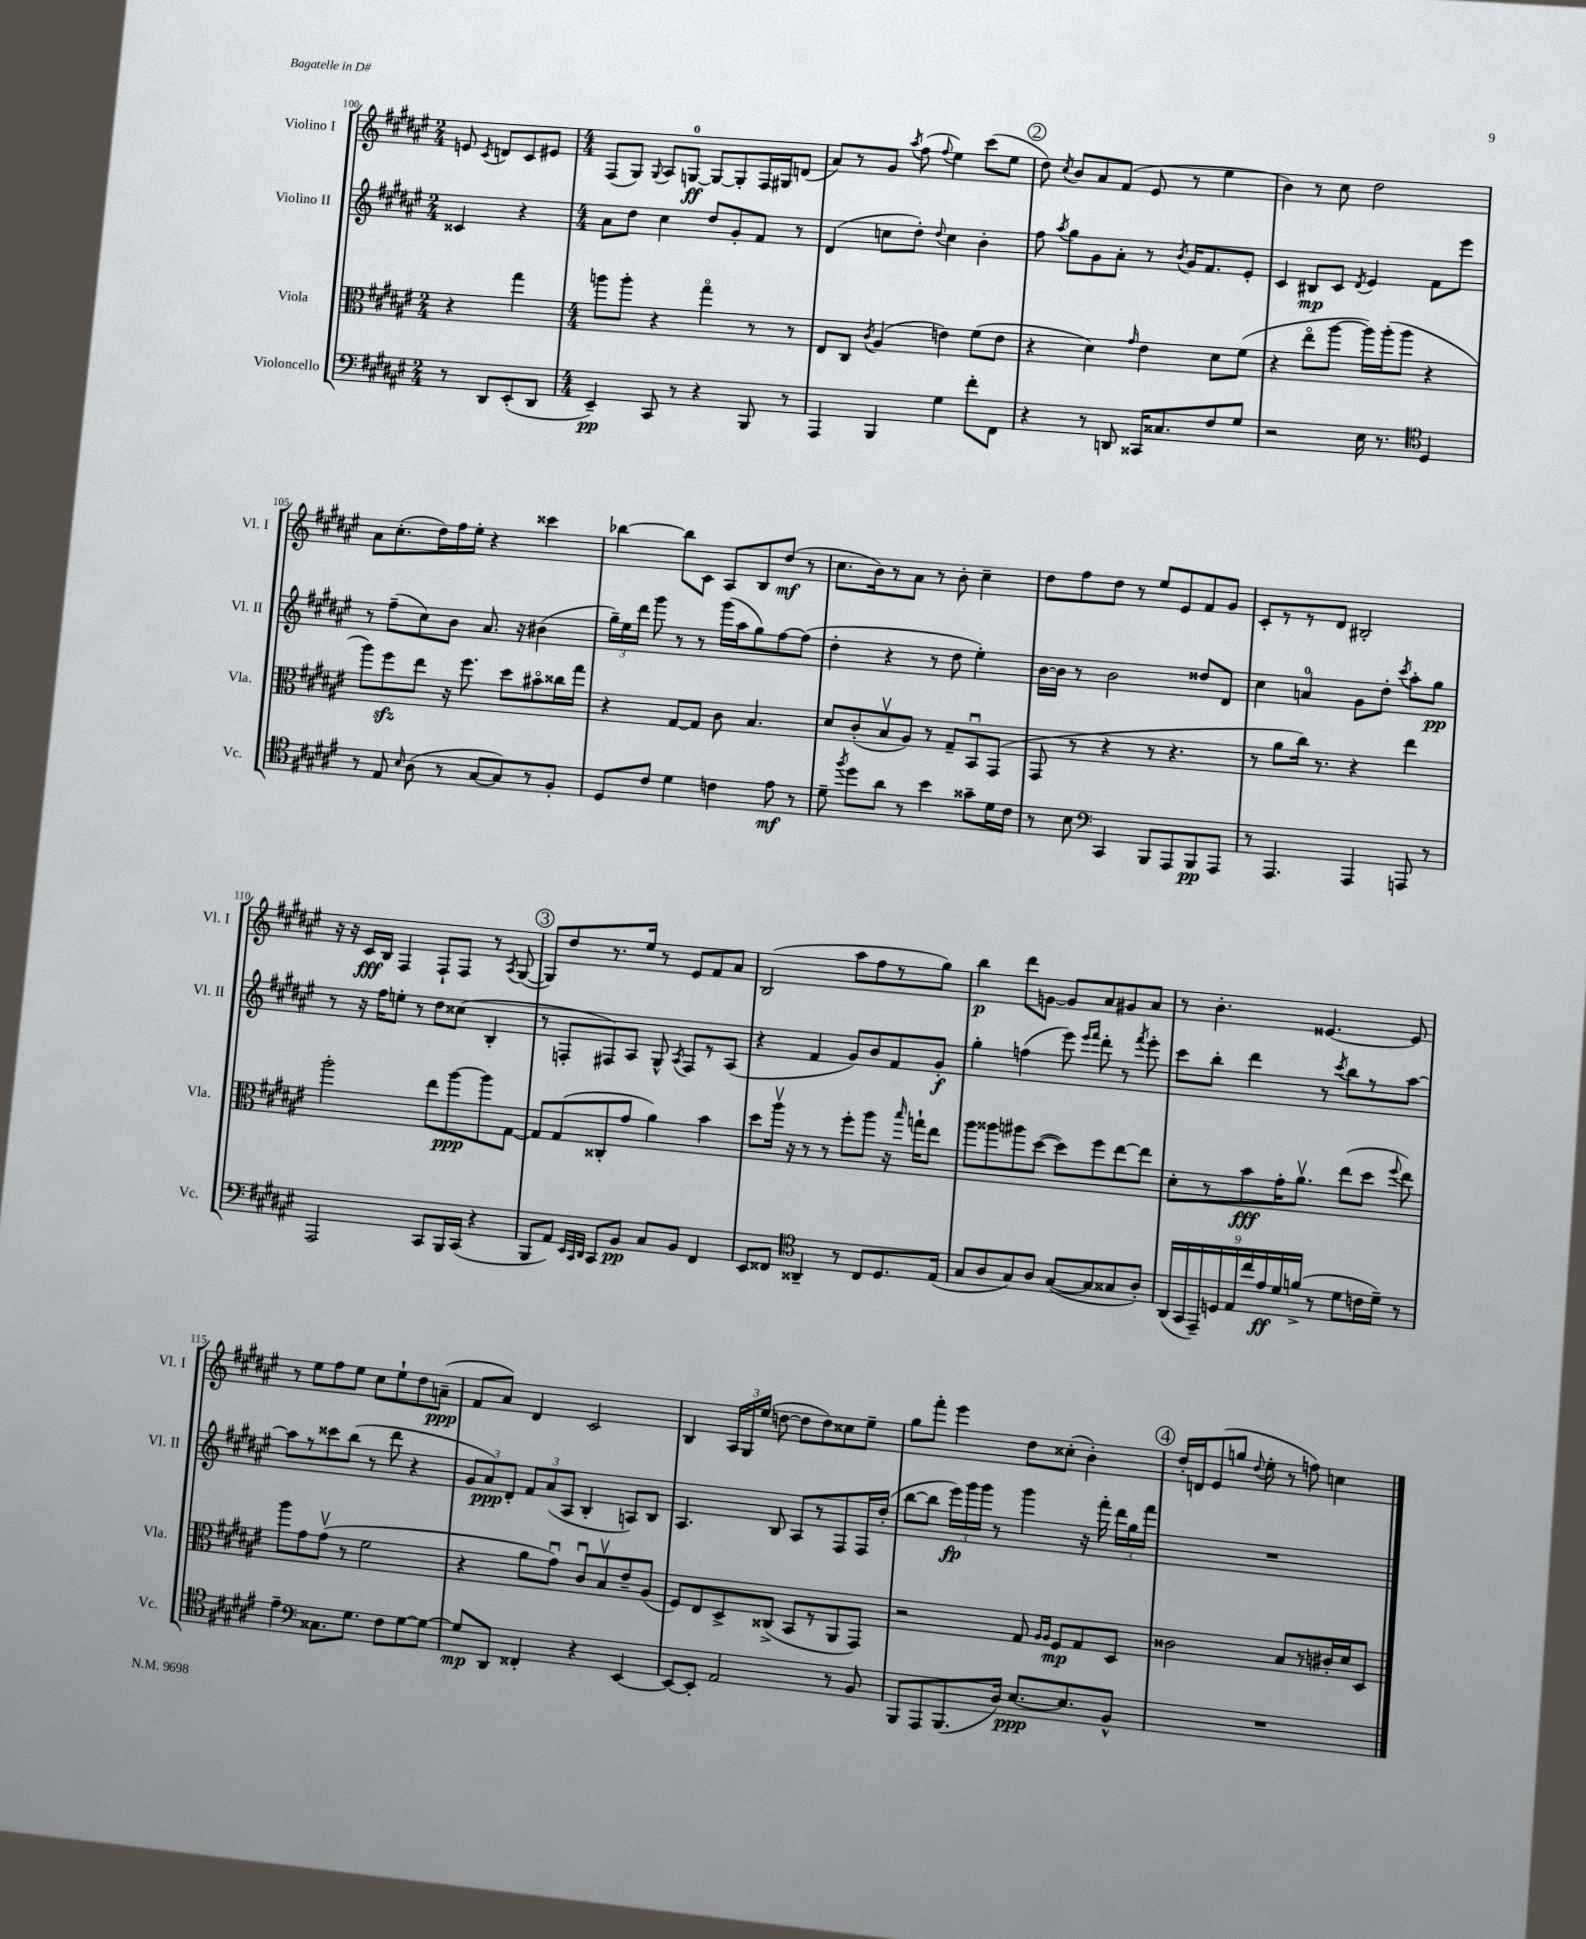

**kern	**kern	**kern	**kern
*staff4	*staff3	*staff2	*staff1
*clefF4	*clefC3	*clefG2	*clefG2
*k[f#c#g#d#a#e#]	*k[f#c#g#d#a#e#]	*k[f#c#g#d#a#e#]	*k[f#c#g#d#a#e#]
*M2/4	*M2/4	*M2/4	*M2/4
8r	4r	4c##/	8e/
.	.	.	8qc#/
8DD#/L	.	.	8d/L
(8EE#'/	4gg#\	4r	8c#/
8DD#/J	.	.	8e#/J
=	=	=	=
*M4/4	*M4/4	*M4/4	*M4/4
4EE#~/)	8aa\L	8a#\L	(8F#/L
.	8aa'\J	8dd#\J	8G#/J)
.	.	.	8qqG#/
8CC#/	4r	4cc#\	8A#/L
8r	.	.	[8G/J
4r	4gg#o\	8dd#/L	8G/_L
.	.	8g#'/	8G'/]
8BBB/	8r	8f#/J	16F#/L
.	.	.	16G#/J
8r	8r	8r	(8d/J
=	=	=	=
4AAA#/	8E#/L	(4d#/	8a#/L)
.	8C#/J	.	8r
.	8qc#/	.	.
4BBB/	(4A#/	8cc\L	8g#/J
.	.	.	8qaa#/
.	.	8dd#'\J)	(8ff#\
.	.	8qqdd#/	8qqff#/
4G#\	4e\)	4cc\	4ee#\)
8f#'\L	(8f#\L	4b'\	(8ccc#\L
8FF#\J	8e\J	.	8ee#\J
=	=	=	=
4r	4r	8ff#\	8dd#\)
.	.	8qaa#/	8qcc#/
.	.	8gg#\L	8b/L
8r	4d#\)	8g#\	8a#/
8DD/	.	8a#'\J	(8f#/J
.	16qqg#/	.	.
16CC##/LK	4e#\	8r	8e#/
8.C##/	.	.	.
.	.	8qb/	.
.	.	16g#/LK	8r
.	.	8.f#/	.
8F#/	8d#\L	.	4ee#\
8G#/J	(8f#\J	8e#'/J	.
=	=	=	=
2r	4r	4c#/	4b\)
.	8ee#o\L	8B#/L	8r
.	[8aa#\J	8c#/J	8cc#\
.	.	8qd#/	.
16E#\	16aa#\]LL)	4e#/	2dd#\
8.r	(16aa#'\J	.	.
.	8aa#\J	.	.
*clefC4	*	*	*
4D#/	4r	8f#\L	.
.	.	8eee#\J	.
=	=	=	=
8r	8aa#\L)	8r	8a#\L
8E#/	8ff#\	(8ff#~\L	(8.cc#'\
16qqB/	.	.	.
(8A#\	8ee#\J	8cc#\)	.
.	.	.	16dd#\L)
8r	16r	8b\J	16ff#\
.	8.ff#\	.	16ee#'\JJ
[8G#/L	.	8.a#/	4r
8G#/])	8dd#\L	.	.
.	.	16r	.
8r	8b#o\	(4b#\	4ccc##\
8F#'/J	16cc##\L	.	.
.	16gg#\JJ	.	.
=	=	=	=
8D#/L	4r	24gg#~\LL)	[4bb-\
.	.	24ee#\	.
.	.	24ddd#\JJ	.
8c#/J	.	8ggg#\	.
4d#\	[8G#/L	8r	8bb-\]L
.	8G#/]J	8r	8c#\J
4c\	8c#\	(16ggg#\LL	8A#/L
.	.	16aa#\J	.
.	4.B/	8gg#\)	8B/
8e#\	.	[8ff#\	(8dd#/J
8r	.	(8ff#\]J	8r
=	=	=	=
8d#~\	8d#/L	4dd#'\	8.cc#\L
8qff#/	.	.	.
8dd#\L	(8c#'/	.	.
.	.	.	16b\k)
8a#\J	8Bv/	4r	8r
8r	8A#/J)	.	8a#\J
4b\	8r	8r	8r
.	8G#~/L	8dd#\	8b'\
8g##~\L	8BBu/	4ee#'\)	4cc#~\
16d#\L	(8GG#/J	.	.
16c#\JJ	.	.	.
=	=	=	=
8r	8GG#/	[16b\LL	8dd#\L
.	.	16b\]JJ	.
8B\	8r	8r	8ff#\
*clefF4	*	*	*
4CC#/	4r	2b\	8dd#\J
.	.	.	8r
8BBB/L	8r	.	8ee#/L
8AAA#/	4.r	.	8e#/
8BBB/	.	8dd##/L	8f#/
8AAA#/J	.	8d#/J	8g#/J
=	=	=	=
8r	8r	4cc#\	8c#'/L
4.AAA#/	8a#\L	.	8r
.	16cc#\Jk)	4a/	8r
.	8.r	.	.
.	.	.	8d#/J
4AAA#/	4r	8g#\L	2B#'/
.	.	8dd#'\J	.
.	.	8qccc#/	.
8AAA/	4ee#\	8aa#'\L	.
8r	.	8gg#\J	.
=	=	=	=
2AAA#/	2aa#'\	8r	16r
.	.	.	16r
.	.	16r	16c#/LL
.	.	16ff#\LK	16B/JJ
.	.	8ee'\J	4F#/
.	.	8r	.
8CC#/L	8ee#\L	8dd#\L	8F#`/L
16BBB/L	[8aa#\	(8cc##\J	8F#/J
(16CC#/JJ	.	.	.
4r	8aa#\]	4B'/	8r
.	.	.	8qA#/
.	[8G#\J	.	([8G#/
=	=	=	=
8BBB/L	8G#/]L	8r	8G#/]L)
8AA#/J)	(8G#/	8F'/L	8dd#/
32qqEE#/LLL	.	.	.
32qqCC#/	.	.	.
32qqDD#/JJJ	.	.	.
8CC#/L	8C##'/	8F#/)	8.r
8BB/J	8g#/J	8A#/J	.
.	.	.	16ee#/Jk
8C#/L	4a#\)	8G#^^/	8r
.	.	8qA#/	.
8BB/J	.	8F#/L	8e#/L
4FF#/	4b\	8r	8f#/
.	.	(8A#/J	8a#/J
=	=	=	=
8EE#/L	8dd#\L	4r	(2B/
8FF##/J	16aa#v\Jk	.	.
.	16r	.	.
*clefC4	*	*	*
4AA##~/	8r	4f#/	.
.	8r	.	.
8r	8ff#'\L	8g#/L)	8aa#\L
8C#/L	8aa#\J	8b/	8ff#\
8.D#/	16r	8f#/	8r
.	16qqbb/	.	.
.	16gg`\LK	.	.
.	8ee#\J	8g#'/J	8gg#\J)
(16E#/Jk	.	.	.
=	=	=	=
8G#/L	8aa#\L	4gg#'\	4bb\
8A#/	8aa##\	.	.
8G#/)	8aa#\	(4ff\	8ddd#\L
8A#/J	([8dd#\J	.	[8g\J
([8G#/L	8dd#\]L)	8eee#\)	8g/]L
.	.	16qqeee#/LL	.
.	.	16qqfff#/JJ	.
8G#/]	8ff#\	8ddd#'\	8a#/
8G##/	[8ee#\	8r	8g#/
.	.	8qfff#/	.
8A#'/J)	8ee#\]J	8eee#'\	8a#/J
=	=	=	=
(18AA#/LL	8d#'\L	8ccc#\L	8r
18GG#/	.	.	.
18EE#~/)	.	.	.
.	8r	8bb'\J	4.b'\
18D/	.	.	.
18E#/	.	.	.
.	8b\	4ddd#\	.
18cc#/	.	.	.
18e#/	.	.	.
.	16g#'\K	.	.
18d#/	.	.	.
.	8.a#v\J	.	.
(18f^/JJ	.	.	.
8r	.	8r	[4.e##/
.	.	8qccc#/	.
8d#\L	(8ee#\L	8bb\L	.
16c\L	8dd#\J	8r	.
16d#~\JJ)	.	.	.
.	8qqff#/	.	.
8r	8ee#\)	[8aa#\J	8e##/]
=	=	=	=
4e#~\	8aa#\L	8aa#\]L	8r
.	8g#\	8r	8ee#\L
*clefF4	*	*	*
8.C##\L	(8g#v\J	8ccc##\	8ff#\
.	8r	(8bb\J	8ee#\J
8.G#\J	.	.	.
.	2f#\	8r	8cc#\L
8F#\L	.	8ddd#\	8ee#`\
[8G#\	.	4r	8dd#\
8G#\_J	.	.	(8a~\J
=	=	=	=
8G#/]L	4r	12g#/L	8f#/L
.	.	12a#/)	.
8DD#/J	.	.	8a#/J)
.	.	12d#'/J	.
4FF##'/	8a#\L	12f#/L	4d#/
.	.	(12a#/	.
.	8g#u\J)	.	.
.	.	12A#/J	.
4r	8c#u/L	4B'/	2c#/
.	8Bv/	.	.
[4EE#/	8e#~/	8A/L)	.
.	(8A#/J	8B/J	.
=	=	=	=
8EE#/_L	8F#/L)	4.A#/	4B/
8EE#'/]J	8E#/	.	.
2AA#/	8D#^/	.	24A#/LL
.	.	.	24G#/
.	.	.	(24ee#/JJ
.	(8C##^/J	8B/	[8dd\
.	8BB/L	8A#/L	8dd\]L
.	8r	8r	8dd\)
8r	8AA#/	8F#/	8cc##\
8BB/	8GG#/J)	16F#/L	8ee#~\J
.	.	(16dd#'/JJ	.
=	=	=	=
8BBB/L	2r	[8bb\L	8gg#\L
8AAA#/	.	8bb\]J	8fff#'\J
(8.BBB/	.	24eee#\LL)	4eee#\
.	.	24ggg#\	.
.	.	24ggg#\JJ	.
.	.	8r	.
16D#/Jk)	.	.	.
[8.E#/L	8G#/	4ggg#\	8dd#\L
.	16qqA#/LL	.	.
.	16qqA#/JJ	.	.
.	8F#/L	.	(8cc##'\J
8.E#/]	.	.	.
.	8G#/	16r	4b'\)
.	.	16fff#'\	.
8BB^^/J	8D#/J	24ddd#\LL	.
.	.	24gg#\	.
.	.	24fff#\JJ	.
=	=	=	=
1r	2c##\	1r	16dd#'/LL
.	.	.	16d/J
.	.	.	(8e#/
.	.	.	8gg/J
.	.	.	8qqdd#/
.	.	.	8ee#'\
.	8B/L	.	8r
.	8r	.	8ff\)
.	16c#'/L	.	4cc\
.	16d#/J	.	.
.	8D#/J	.	.
==	==	==	==
*-	*-	*-	*-
